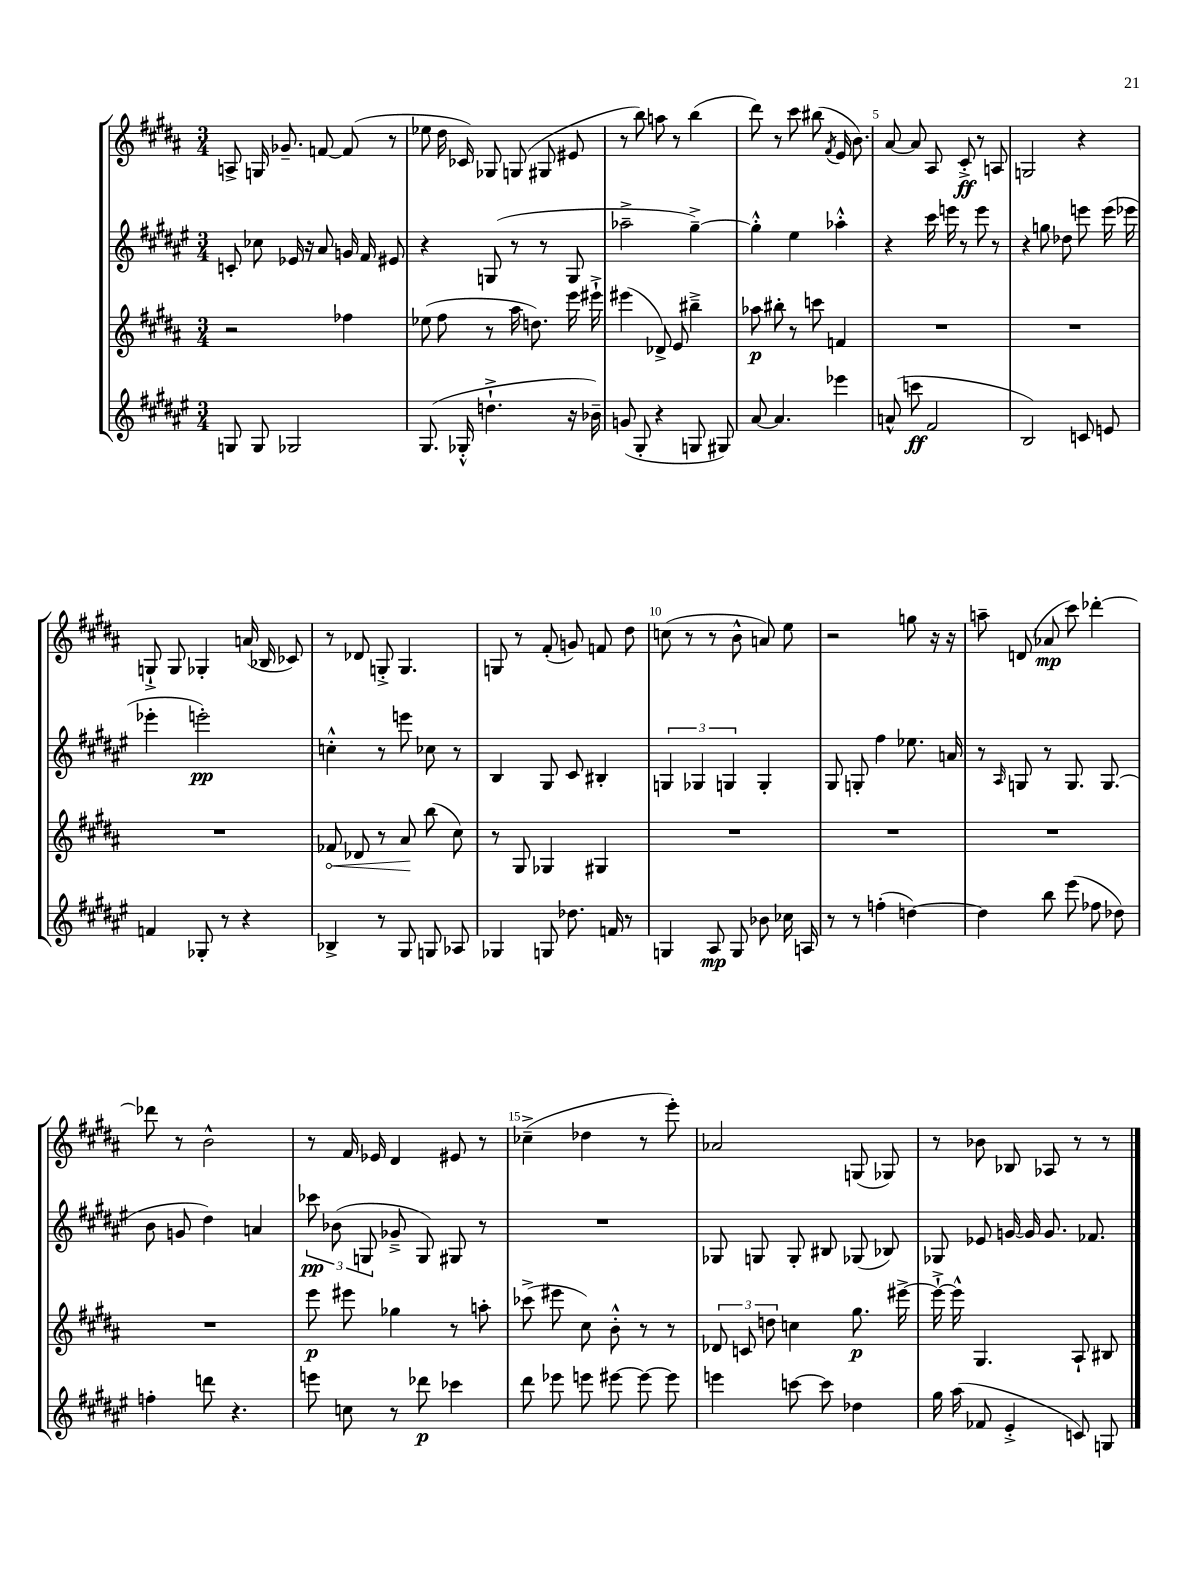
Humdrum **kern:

**kern	**dynam	**kern	**dynam	**kern	**dynam	**kern	**dynam
*part4	*part4	*part3	*part3	*part2	*part2	*part1	*part1
*staff4	*staff4	*staff3	*staff3	*staff2	*staff2	*staff1	*staff1
*clefG2	*	*clefG2	*	*clefG2	*	*clefG2	*
*k[f#c#g#d#a#e#]	*	*k[f#c#g#d#a#]	*	*k[f#c#g#d#a#e#]	*	*k[f#c#g#d#a#]	*
*M3/4	*	*M3/4	*	*M3/4	*	*M3/4	*
=1	=1	=1	=1	=1	=1	=1	=1
8Gn/	.	2r	.	8cn'/	.	8An^/	.
8G/	.	.	.	8cc-X\	.	16Gn/	.
.	.	.	.	.	.	8.g-X~/	.
2G-X/	.	.	.	16e-X/	.	.	.
.	.	.	.	16r	.	.	.
.	.	.	.	8a#/	.	[8fn/	.
.	.	4ff-X\	.	16gn/	.	(8f/]	.
.	.	.	.	16f#/	.	.	.
.	.	.	.	8e#X/	.	8r	.
=2	=2	=2	=2	=2	=2	=2	=2
(8.G#/	.	(8ee-X\	.	4r	.	8ee-X\	.
.	.	8ff#\	.	.	.	16dd#\	.
16G-X'^^/	.	.	.	.	.	16c-X/)	.
4.ddn`^\	.	8r	.	(8Gn/	.	8G-X/	.
.	.	16aa#\	.	8r	.	(8Gn/	.
.	.	8.ddn\)	.	.	.	.	.
.	.	.	.	8r	.	8G#X/	.
16r	.	16eee\	.	8G/	.	8e#X/	.
16b-X~\)	.	16eee#X`^\	.	.	.	.	.
=3	=3	=3	=3	=3	=3	=3	=3
(8gn/	.	(4eee#X\	.	2aa-X~^\	.	8r	.
8G#'/	.	.	.	.	.	8bb\)	.
4r	.	8d-X^/)	.	.	.	8aan\	.
.	.	8e/	.	.	.	8r	.
8Gn/	.	4bb#X~^\	.	[4gg#~^\)	.	(4bb\	.
8G#X/)	.	.	.	.	.	.	.
=4	=4	=4	=4	=4	=4	=4	=4
[8a#/	.	8aa-X\	p	4gg#'^^\]	.	8ddd#\)	.
4.a#/]	.	8bb#X'\	.	.	.	8r	.
.	.	8r	.	4ee#\	.	8ccc#\	.
.	.	8cccn\	.	.	.	(8bb#X\	.
.	.	.	.	.	.	8qf#/	.
4eee-X\	.	4fn/	.	4aa-X'^^\	.	16e/	.
.	.	.	.	.	.	8.b\)	.
=5	=5	=5	=5	=5	=5	=5	=5
(8an^^/	.	2.r	.	4r	.	[8a#/	.
8cccn\	ff	.	.	.	.	8a#/]	.
2f#/	.	.	.	16ccc#\	.	8A#/	.
.	.	.	.	16eeen\	.	.	.
.	.	.	.	8r	.	8c#'^/	ff
.	.	.	.	8eee\	.	8r	.
.	.	.	.	8r	.	8An/	.
=6	=6	=6	=6	=6	=6	=6	=6
2B/)	.	2.r	.	4r	.	2Gn/	.
.	.	.	.	8ggn\	.	.	.
.	.	.	.	8dd-X\	.	.	.
8cn/	.	.	.	8eeen\	.	4r	.
8en/	.	.	.	(16eee\	.	.	.
.	.	.	.	16eee-X\	.	.	.
!!LO:LB:g=z
=7	=7	=7	=7	=7	=7	=7	=7
4fn/	.	2.r	.	4eee-X'\	.	8Gn`^/	.
.	.	.	.	.	.	8G/	.
8G-X'/	.	.	.	2eeen'\)	pp	4G-X'/	.
8r	.	.	.	.	.	.	.
4r	.	.	.	.	.	(16an/	.
.	.	.	.	.	.	16B-X/	.
.	.	.	.	.	.	8c-X/)	.
=8	=8	=8	=8	=8	=8	=8	=8
!	!	!	!LO:HP:b	!	!	!	!
4B-X^/	.	8f-X/	<	4ccn'^^\	.	8r	.
.	.	8d-X/	.	.	.	8d-X/	.
8r	.	8r	.	8r	.	8Gn'^/	.
8G#/	.	8a#/	.	8eeen\	.	4.G/	.
8Gn/	.	(8bb\	[	8cc-X\	.	.	.
8A-X/	.	8cc#\)	.	8r	.	.	.
=9	=9	=9	=9	=9	=9	=9	=9
4G-X/	.	8r	.	4B/	.	8Gn/	.
.	.	8G#/	.	.	.	8r	.
8Gn/	.	4G-X/	.	8G#/	.	(8f#'/	.
8.dd-X\	.	.	.	8c#/	.	8gn/)	.
.	.	4G#X/	.	4B#X'/	.	8fn/	.
16fn/	.	.	.	.	.	.	.
8r	.	.	.	.	.	8dd#\	.
=10	=10	=10	=10	=10	=10	=10	=10
4Gn/	.	2.r	.	6Gn/	.	(8ccn\	.
.	.	.	.	.	.	8r	.
.	.	.	.	6G-X/	.	.	.
8A#/	mp	.	.	.	.	8r	.
.	.	.	.	6Gn/	.	.	.
8G/	.	.	.	.	.	8b^^\	.
8b-X\	.	.	.	4G'/	.	8an/)	.
16cc-X\	.	.	.	.	.	8ee\	.
16An/	.	.	.	.	.	.	.
=11	=11	=11	=11	=11	=11	=11	=11
8r	.	2.r	.	8G#/	.	2r	.
8r	.	.	.	8Gn'/	.	.	.
(4ffn'\	.	.	.	4ff#\	.	.	.
[4ddn\)	.	.	.	8.ee-X\	.	8ggn\	.
.	.	.	.	.	.	16r	.
.	.	.	.	16an/	.	16r	.
=12	=12	=12	=12	=12	=12	=12	=12
4dd\]	.	2.r	.	8r	.	8aan~\	.
.	.	.	.	16qqA#/	.	.	.
.	.	.	.	8Gn/	.	(8dn/	.
8bb\	.	.	.	8r	.	8a-X/	mp
(8eee#\	.	.	.	8.G/	.	8ccc#\)	.
8ff-X\	.	.	.	.	.	[4ddd-X'\	.
.	.	.	.	(8.G/	.	.	.
8dd-X\)	.	.	.	.	.	.	.
!!LO:LB:g=z
=13	=13	=13	=13	=13	=13	=13	=13
4ffn'\	.	2.r	.	8b\	.	8ddd-X\]	.
.	.	.	.	8gn/	.	8r	.
8dddn\	.	.	.	4dd#\)	.	2b^^\	.
4.r	.	.	.	.	.	.	.
.	.	.	.	4an/	.	.	.
=14	=14	=14	=14	=14	=14	=14	=14
8eeen\	.	8eee\	p	12ccc-X\	pp	8r	.
.	.	.	.	(12b-X\	.	.	.
8ccn\	.	8eee#X\	.	.	.	16f#/	.
.	.	.	.	12Gn/	.	.	.
.	.	.	.	.	.	16e-X/	.
8r	.	4gg-X\	.	8g-X~^/	.	4d#/	.
8ddd-X\	p	.	.	8G/)	.	.	.
4ccc-X\	.	8r	.	8G#X/	.	8e#X/	.
.	.	8aan'\	.	8r	.	8r	.
=15	=15	=15	=15	=15	=15	=15	=15
8ddd#\	.	(8ccc-X^\	.	2.r	.	(4cc-X~^\	.
8eee-X\	.	8eee#X\	.	.	.	.	.
8eeen\	.	8cc#\)	.	.	.	4dd-X\	.
[8eee#X\	.	8b'^^\	.	.	.	.	.
8eee#\_	.	8r	.	.	.	8r	.
8eee#\]	.	8r	.	.	.	8eee'\)	.
=16	=16	=16	=16	=16	=16	=16	=16
4eeen\	.	12d-X/	.	8G-X/	.	2a-X/	.
.	.	12cn/	.	.	.	.	.
.	.	.	.	8Gn/	.	.	.
.	.	12ddn\	.	.	.	.	.
[8cccn\	.	4ccn\	.	8G'/	.	.	.
8ccc\]	.	.	.	8B#X/	.	.	.
4dd-X\	.	8.gg#\	p	(8G-X/	.	(8Gn/	.
.	.	.	.	8B-X/)	.	8G-X/)	.
.	.	[16eee#X^\	.	.	.	.	.
=17	=17	=17	=17	=17	=17	=17	=17
16gg#\	.	16eee#`^\_	.	8G-X/	.	8r	.
(16aa#\	.	16eee#^^\]	.	.	.	.	.
8f-X/	.	4.G#/	.	8e-X/	.	8b-X\	.
4e#'^/	.	.	.	[16gn/	.	8B-X/	.
.	.	.	.	16g/]	.	.	.
.	.	.	.	8.g/	.	8A-X/	.
8cn/)	.	8A#`/	.	.	.	8r	.
.	.	.	.	8.f-X/	.	.	.
8Gn/	.	8B#X/	.	.	.	8r	.
==	==	==	==	==	==	==	==
*-	*-	*-	*-	*-	*-	*-	*-
